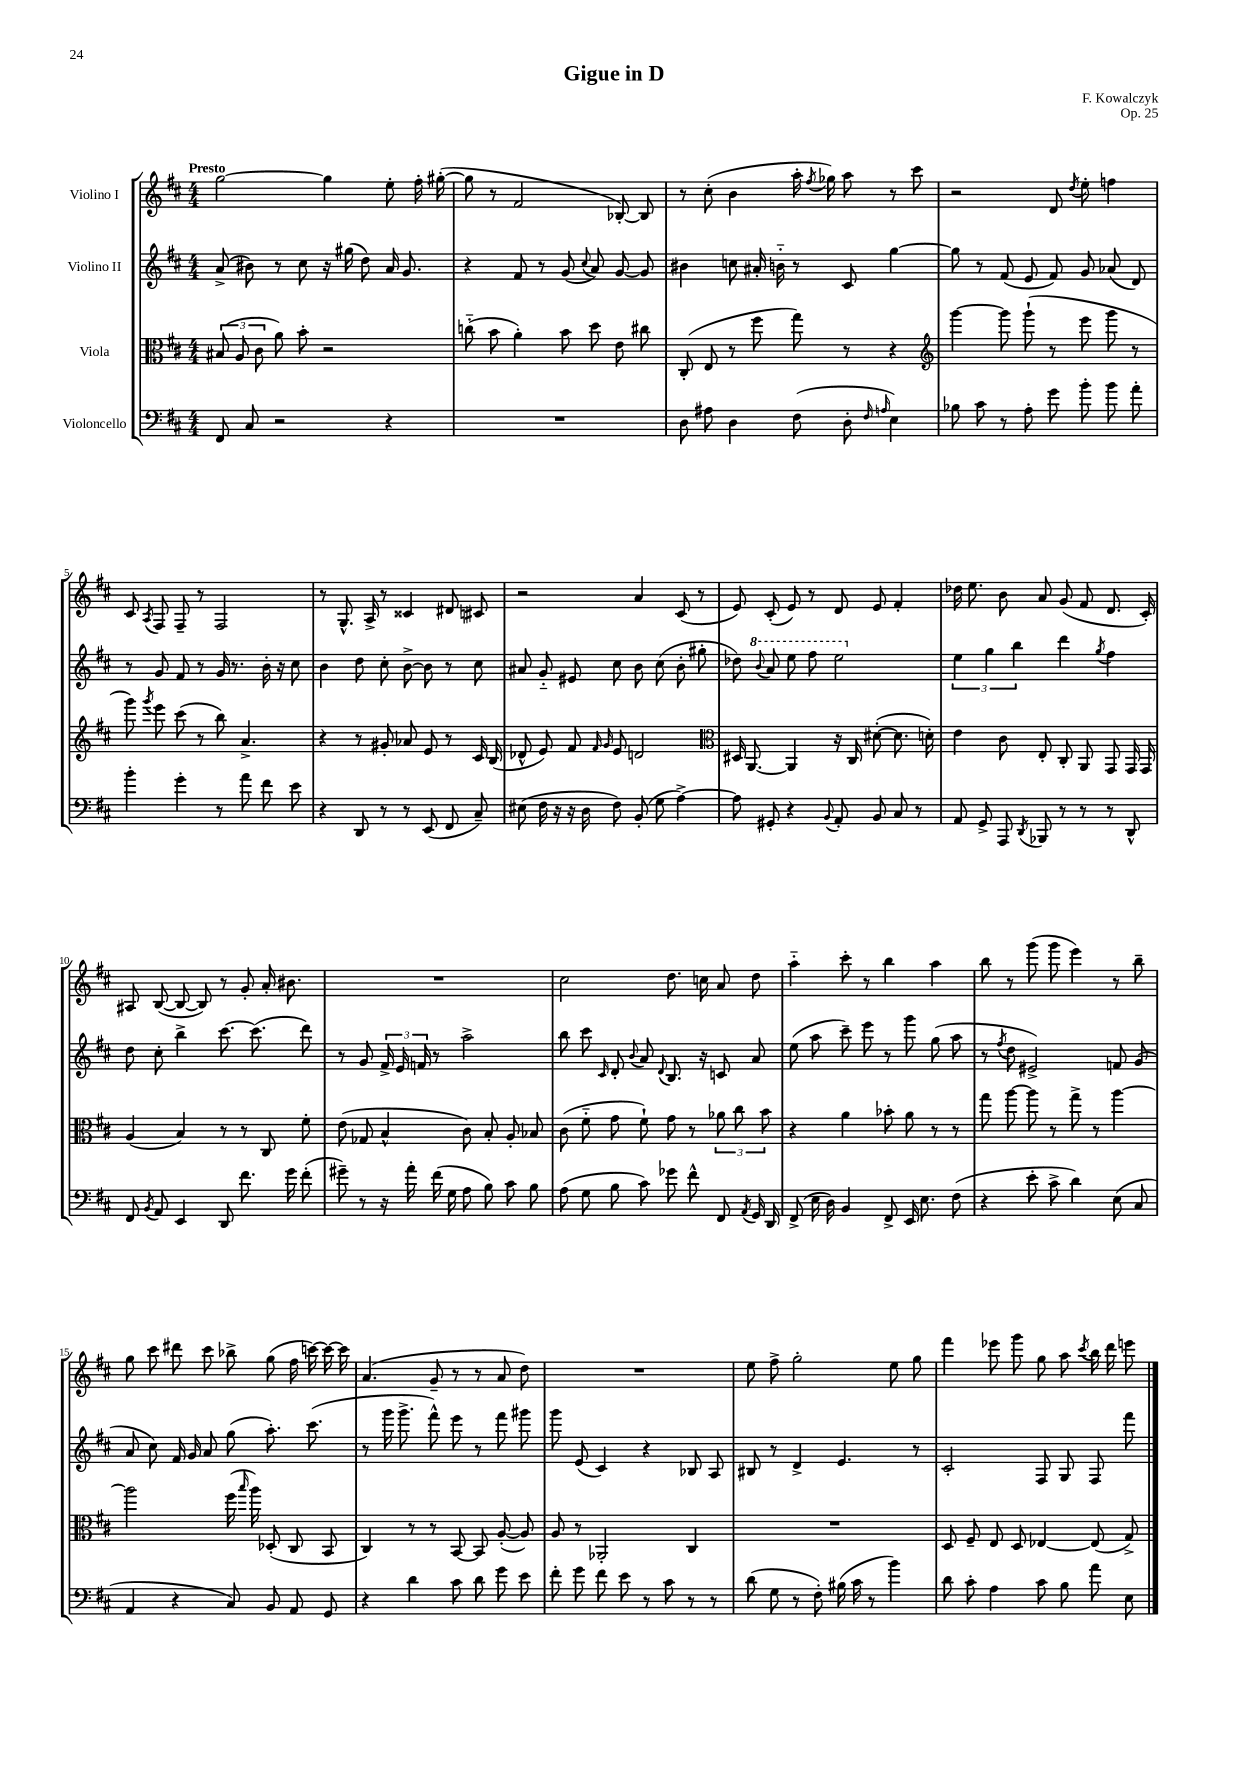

**kern	**kern	**kern	**kern
*staff4	*staff3	*staff2	*staff1
*clefF4	*clefC3	*clefG2	*clefG2
*k[f#c#]	*k[f#c#]	*k[f#c#]	*k[f#c#]
*M4/4	*M4/4	*M4/4	*M4/4
8FF#/	(12B#/	(8a^/	[2gg\
.	12A/	.	.
8C#/	.	8b#\)	.
.	12c#\	.	.
2r	8a\)	8r	.
.	8b'\	8cc#\	.
.	2r	16r	4gg\]
.	.	(16gg#\	.
.	.	8dd\)	.
4r	.	16a/	8ee'\
.	.	8.g/	.
.	.	.	16ff#'\
.	.	.	([16gg#'\
=	=	=	=
1r	(8cc'~\	4r	8gg#\]
.	8b\	.	8r
.	4a'\)	8f#/	2f#/
.	.	8r	.
.	8b\	(8g/	.
.	.	8qqcc#/	.
.	8dd\	8a/)	.
.	8e\	[8g/	[8B-'/)
.	8cc#\	8g/]	8B-/]
=	=	=	=
8D\	(8C#'/	4b#\	8r
8A#\	8E/	.	(8cc#'\
4D\	8r	8cc\	4b\
.	8ff#\	16a#'/	.
.	.	16b'~\	.
(8F#\	8gg\)	8r	16aa'\
.	.	.	8qff#/
.	.	.	16gg-\)
8D'\	8r	8c#/	8aa\
16qqF#/	.	.	.
16qqA/	.	.	.
4E\)	4r	[4gg\	8r
.	.	.	8ccc#\
=	=	=	=
*	*clefG2	*	*
8B-\	[4ggg\	8gg\]	2r
8c#\	.	8r	.
8r	8ggg\]	(8f#/	.
8A'\	(8ggg`\	8e/	.
8g\	8r	8f#/)	8d/
.	.	.	8qdd/
8b'\	8eee\	8g/	8ee'\
8b\	8ggg\	(8a-/	4ff\
8a'\	8r	8d/)	.
=	=	=	=
4b'\	8ggg\)	8r	8c#/
.	8qggg/	.	8qA/
.	8eee\	8g/	8F#/
4g'\	(8ccc#\	8f#/	8F#~/
.	8r	8r	8r
8r	8bb\)	16g/	2F#/
.	.	8.r	.
8a\	4.a^/	.	.
8f#\	.	16b'\	.
.	.	16r	.
8e\	.	8cc#\	.
=	=	=	=
4r	4r	4b\	8r
.	.	.	8.G^^/
8DD/	8r	8dd\	.
.	.	.	16A^/
8r	8g#'/	8cc#'\	8r
8r	8a-/	[8b^\	4c##/
(8EE/	8e/	8b\]	.
8FF#/	8r	8r	8d#/
8C#~/)	16c#/	8cc#\	8c#/
.	(16B/	.	.
=	=	=	=
(8E#\	8d-^^/	8a#/	2r
16F#\	8e/)	8g'~/	.
16r	.	.	.
16r	8f#/	8e#/	.
16D\	.	.	.
.	16qqf#/	.	.
.	16qqg/	.	.
8F#\)	8e/	8cc#\	.
(8BB'/	2d/	8b\	4a/
8G\	.	(8cc#\	.
[4A^\)	.	8b'\	(8c#/
.	.	8gg#'\	8r
=	=	=	=
*	*clefC3	*	*
8A\]	16D#/	8dd-\)	8e/)
.	[8.AA/	.	.
.	.	8qqbb/	.
8GG#'/	.	8aa/	(8c#'/
4r	4AA/]	8eee\	8e/)
.	.	8fff#\	8r
8qqBB/	.	.	.
8AA'/	16r	2eee\	8d/
.	16C#/	.	.
8BB/	([8d#'\	.	8e/
8C#/	8.d#\]	.	4f#'/
8r	.	.	.
.	16d'\)	.	.
=	=	=	=
8AA/	4e\	6ee\	16dd-\
.	.	.	8.ee\
8GG^/	.	.	.
.	.	6gg\	.
8AAA/	8c#\	.	8b\
.	.	6bb\	.
8qDD/	.	.	.
8BBB-/	8E'/	.	8a/
8r	8C#'/	4ddd\	(8g/
8r	8AA/	.	8f#/
.	.	8qgg/	.
8r	8GG/	4ff#\	8.d/
8DD^^/	16GG/	.	.
.	16GG/	.	16c#'/)
=	=	=	=
8FF#/	(4A/	8dd\	8A#/
8qBB/	.	.	.
8AA/	.	8cc#'\	([8B/
4EE/	4B/)	4bb^\	8B/_
.	.	.	8B/])
8DD/	8r	[8.ccc#\	8r
8.f#\	8r	.	8g'/
.	.	(8.ccc#\]	.
.	8C#/	.	16a'/
16g\	.	.	8.b#\
(8f#'\	8f#'\	8ddd\)	.
=	=	=	=
8g#~\)	(8e\	8r	1r
8r	8G-/	8g/	.
16r	4B^^/	24f#^/	.
.	.	24e/	.
16a'\	.	.	.
.	.	24f/	.
(16f#\	.	8r	.
16G\	.	.	.
8A\	8c#\)	2aa^\	.
8B\)	8B'/	.	.
8c#\	8A'/	.	.
8B\	8B-/	.	.
=	=	=	=
(8A\	(8c#\	8bb\	2cc#\
8G\	8f#'~\	8ccc#\	.
.	.	16qqc#/	.
8B\	8g\	8d'/	.
.	.	8qqb/	.
8c#\)	8f#`\)	8a/	.
.	.	8qqd/	.
8g-\	8g\	8.B/	8.dd\
8f#^^\	8r	.	.
.	.	16r	16cc\
8FF#/	12a-\	8c/	8a/
.	12cc#\	.	.
8qAA/	.	.	.
16GG/	.	8a/	8dd\
.	12b\	.	.
16DD/	.	.	.
=	=	=	=
(8FF#^/	4r	(8ee\	4aa'~\
16E\	.	8aa\	.
16D\)	.	.	.
4BB/	4a\	8ccc#~\)	8ccc#'\
.	.	8eee\	8r
8FF#^/	8b-'\	8r	4bb\
16EE/	8a\	8ggg\	.
8.E\	.	.	.
.	8r	(8gg\	4aa\
(8F#\	8r	8aa\	.
=	=	=	=
4r	8gg\	8r	8bb\
.	.	8qff#/	.
.	[8aa\	8dd\	8r
8e'\	8aa\]	2e#^/)	(8ggg\
8c#^\	8r	.	8ggg\
4d\)	8gg^\	.	4eee\)
.	8r	.	.
(8E\	[4aa\	8f/	8r
8C#/	.	(8g/	8bb~\
=	=	=	=
4AA/	2aa\]	8a/	8gg\
.	.	8cc#\)	8ccc#\
4r	.	16f#/	8ddd#\
.	.	16g/	.
.	.	8a/	8ccc#\
8C#/)	(16ff#\	(8gg\	8bb-^\
.	16qqbb/	.	.
.	16aa\)	.	.
8BB/	(8D-'/	8.aa'\)	(8gg\
8AA/	8C#/	.	16ff#\
.	.	(8.ccc#\	[16ccc\)
8GG/	8BB/	.	16ccc\_
.	.	.	16ccc\]
=	=	=	=
4r	4C#/)	8r	(4.a/
.	.	16ggg\	.
.	.	8.ggg^\	.
4d\	8r	.	.
.	8r	8fff#^^\)	8g~/
8c#\	[8BB/	8eee\	8r
8d\	8BB/]	8r	8r
8g\	([8A'/	8fff#\	8a/
8e\	8A/])	8ggg#\	8dd\)
=	=	=	=
8f#'\	8A/	8ggg\	1r
8g\	8r	(8e/	.
8f#\	2AA-'/	4c#/)	.
8e\	.	.	.
8r	.	4r	.
8c#\	.	.	.
8r	4C#/	8B-/	.
8r	.	8A/	.
=	=	=	=
(8d\	1r	8B#/	8ee\
8G\	.	8r	8ff#^\
8r	.	4d^/	2gg'\
8F#'\)	.	.	.
(16B#\	.	4.e/	.
16c#\	.	.	.
8r	.	.	.
4b\)	.	.	8ee\
.	.	8r	8gg\
=	=	=	=
8d\	8D/	2c#'/	4fff#\
8c#'\	8F#~/	.	.
4A\	8E/	.	8eee-\
.	8D/	.	8ggg\
8c#\	[4E-/	8F#/	8gg\
8B\	.	8G/	8aa\
.	.	.	8qccc#/
8a\	(8E-/]	8F#/	16bb\
.	.	.	16ddd\
8E\	8G^/)	8fff#\	8eee\
==	==	==	==
*-	*-	*-	*-
